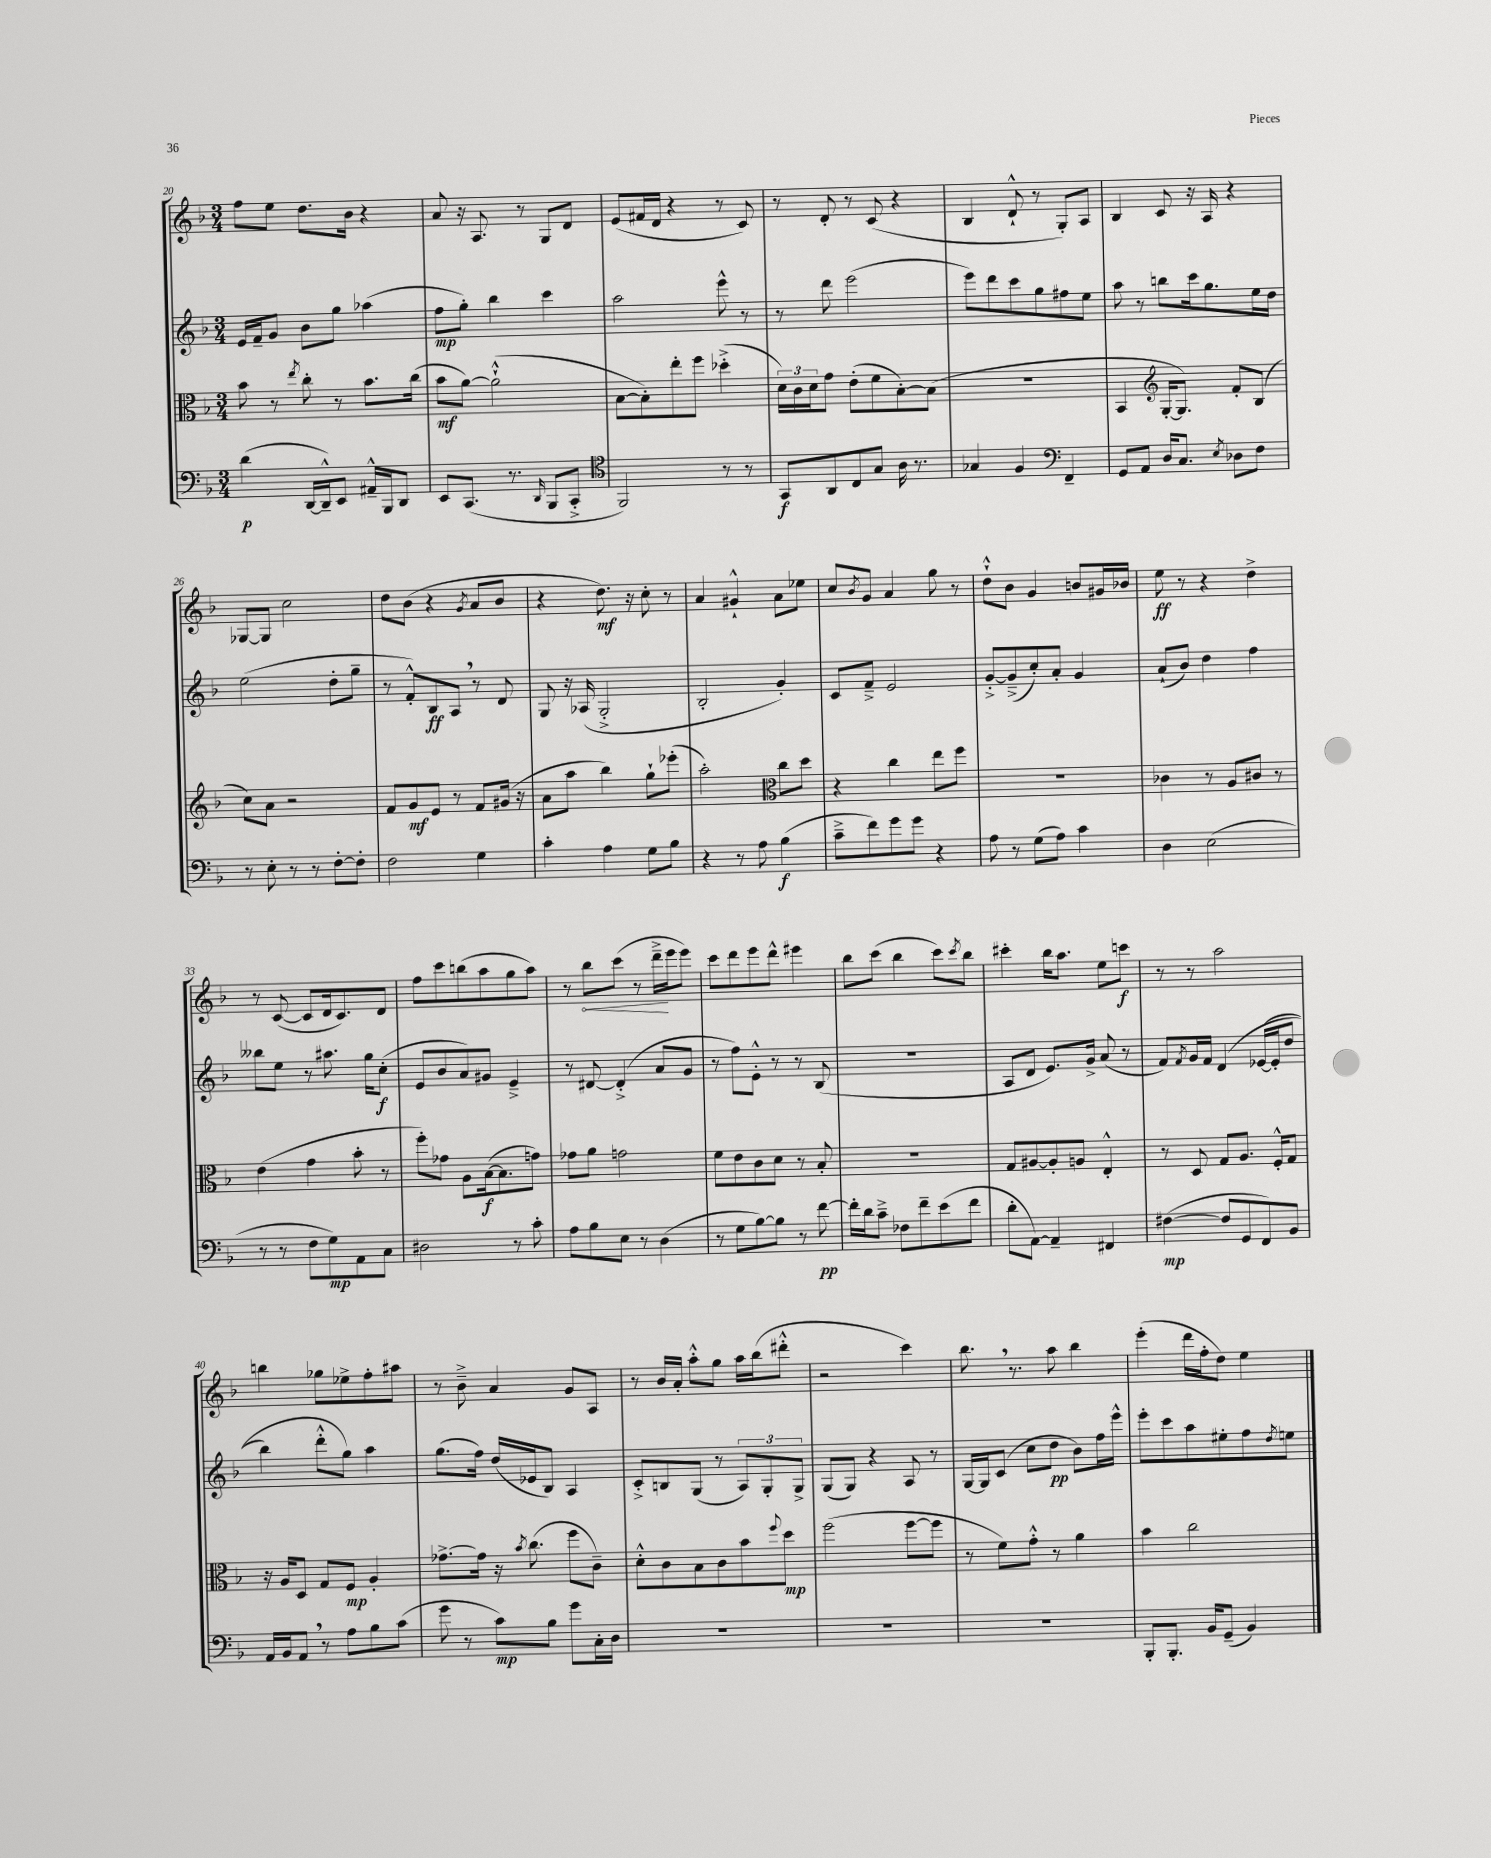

**kern	**kern	**kern	**kern
*staff4	*staff3	*staff2	*staff1
*clefF4	*clefC3	*clefG2	*clefG2
*k[b-]	*k[b-]	*k[b-]	*k[b-]
*M3/4	*M3/4	*M3/4	*M3/4
(4d	8b-	16e	8ff
.	.	16f~	.
.	8r	8g	8ee
.	8qee	.	.
[16DD	8cc'	8b-	8.dd
16DD~^^])	.	.	.
8EE	8r	8gg	.
.	.	.	16b-
16AA#~^^	8.b-	(4aa-	4r
16BBB-	.	.	.
8DD	.	.	.
.	(16cc	.	.
=	=	=	=
8EE	8b-	8ff	8a
(8.CC	[8a)	8gg')	16r
.	.	.	8.A
.	(2a`^^]	4bb-	.
8.r	.	.	.
.	.	.	8r
16qqDD	.	.	.
8BBB-	.	4ccc	8G
8CC'^	.	.	8d
=	=	=	=
*clefC4	*	*	*
2FF)	[8B-	2aa	(8e
.	8B-'])	.	16f#
.	.	.	16d
.	8ee'	.	4r
.	8ff	.	.
8r	(4dd-'^	8eee^^	8r
8r	.	8r	8c)
=	=	=	=
8GG	24d)	8r	8r
.	24c	.	.
.	24d	.	.
8AA	8g	8ddd	8d'
8C	(8e'	(2eee	8r
8G	8f	.	(8c
16A	[8B-')	.	4r
8.r	.	.	.
.	(8B-]	.	.
=	=	=	=
4G-	2.r	8eee)	4B-
.	.	8ddd	.
4F	.	8ccc	8d`^^
.	.	8gg	8r
*clefF4	*	*	*
4FF~	.	8ff#	8G')
.	.	8ee	8A
=	=	=	=
8GG	4BB-	8aa	4B-
8AA	.	8r	.
*	*clefG2	*	*
16D	[16G'	8bb	8c
8.C	8.G])	.	.
.	.	16ccc	16r
.	.	8.gg	16A
8qE	.	.	.
8D-	8f'	.	4r
8F	(8B-	16ee	.
.	.	16dd	.
=	=	=	=
8r	8cc)	(2ee	[8G-
8E'	8a	.	8G-]
8r	2r	.	2cc
8r	.	.	.
[8F'	.	8dd'	.
8F']	.	8gg~	.
=	=	=	=
2F	8f	8r	8dd
.	8g	8f'^^)	(8b-
.	8e	8B-	4r
.	8r	8A	.
.	.	.	8qg
4G	8f	8r	8a
.	(16g#	8d	8b-
.	16r	.	.
=	=	=	=
4c'	8a	8G	4r
.	8aa	16r	.
.	.	(16A-	.
4A	4bb-)	2G'^	8.dd)
.	.	.	16r
8G	8gg`	.	8cc'
8B-	(8eee-'	.	8r
=	=	=	=
4r	2aa')	2B-'	4a
8r	.	.	4g#`^^
8A	.	.	.
*	*clefC3	*	*
(4B-	8cc	4g')	8a
.	8dd	.	8ee-
=	=	=	=
8c~^	4r	8c	8cc
.	.	.	8qb-
8f)	.	8f~^	8g
8g	4cc	2e	4a
8g	.	.	.
4r	8ee	.	8gg
.	8ff	.	8r
=	=	=	=
8A	2.r	[8g'^	8dd`^^
8r	.	(8g~^]	8b-
(8G	.	8cc')	4g
8A)	.	8a'	.
4c	.	4g	8b
.	.	.	16g#
.	.	.	16b-
=	=	=	=
4D	4c-	(8a`	8ee
.	.	8b-)	8r
(2E	8r	4dd	4r
.	8A	.	.
.	8c#	4ff	4dd^
.	8r	.	.
=	=	=	=
8r	(4e	8bb--	8r
8r	.	8ee	([8c
8F	4g	8r	8c]
8G)	.	8.aa#	16d
.	.	.	8.c)
8AA	8b-'	.	.
.	.	16gg	.
8C	8r	(8cc'	8d
=	=	=	=
2D#	8ff')	8e	8ff
.	8g-	8b-	8ccc
.	8A	8a)	(8bb
.	([16B-	8g#	8aa
.	8.B-]	.	.
8r	.	4e~^	8gg
8c'	8g)	.	8aa)
=	=	=	=
8A	8g-	8r	8r
8B-	8a	[8d#	8bb-
8E	2g	(4d#'^]	(8ccc
8r	.	.	8r
(4D	.	8a	16ddd~^
.	.	.	16eee
.	.	8g	8eee)
=	=	=	=
8r	8f	8r	8ccc
8G	8e	8ff)	8ddd
[8B-)	8c	8e'^^	8eee
8B-]	8d	8r	8ddd^^
8r	8r	8r	4eee#
[8f	8B-'	(8B-	.
=	=	=	=
16f']	2.r	2.r	8bb-
16d	.	.	.
8c~^	.	.	(8ccc
8F-	.	.	4bb-
8f~	.	.	.
(8e	.	.	8ccc)
.	.	.	8qccc
8f	.	.	8bb-
=	=	=	=
8d'	8G	8A	4ccc#'
[8AA)	[8A#	8d	.
4AA~]	8A#']	8.e)	16bb-
.	.	.	8.aa
.	8A	.	.
.	.	16g^	.
4FF#	4E'^^	(8a	8ee
.	.	8r	8ccc
=	=	=	=
([4F#	8r	8f)	8r
.	.	8qf	.
.	8D	16g	8r
.	.	16f	.
8F#]	8G	&(4d	2aa
8GG	8.A	.	.
8FF)	.	([16e-	.
.	16F'^^	16e-']	.
8BB-	8G	8dd	.
=	=	=	=
16AA	16r	4bb-)	4bb
16BB-	16A	.	.
8AA	8D	.	.
8r	8G	8ddd'^^	8gg-
8A	8F	8gg&)	8ee-^
8B-	4A'	4aa	8ff'
(8c	.	.	8aa#
=	=	=	=
8g	[8.g-^	(8.gg	8r
8r	.	.	8b-~^
.	16g-]	16ff)	.
8c)	16r	(16dd	4a
.	8qb-	.	.
.	(8.cc	16e-	.
8B-	.	8B-)	.
8g	8ff	4A	8g
16C'	8c~)	.	8A
16D	.	.	.
=	=	=	=
2.r	8d'^^	8c'^	8r
.	8c	8B	16b-
.	.	.	16a'
.	8B-	(8G	8aa'^^
.	8c	8r	8gg
.	8b-	12A)	16aa
.	.	.	(16bb-
.	.	12G'	.
.	8qqff	.	.
.	8dd	.	8ddd#'^^
.	.	12G^	.
=	=	=	=
2.r	(2ff	(8G	2r
.	.	8G)	.
.	.	4r	.
.	[8ff	8A	4ccc)
.	8ff]	8r	.
=	=	=	=
2.r	8r	[16G	8.bb-
.	.	16G]	.
.	8f)	(8c	.
.	.	.	8.r
.	8g'^^	8cc	.
.	8r	8dd	8aa
.	4a	8b-)	4bb-
.	.	16ff	.
.	.	16eee^^	.
=	=	=	=
8BBB-'	4b-	8eee'	(4eee'
8.BBB-'	.	8ccc	.
.	2cc	8aa	16ddd
16BB-	.	.	16ff'
(8GG~	.	8ee#'	8dd)
4BB-)	.	8ff	4ee
.	.	8qdd	.
.	.	8ee	.
==	==	==	==
*-	*-	*-	*-
